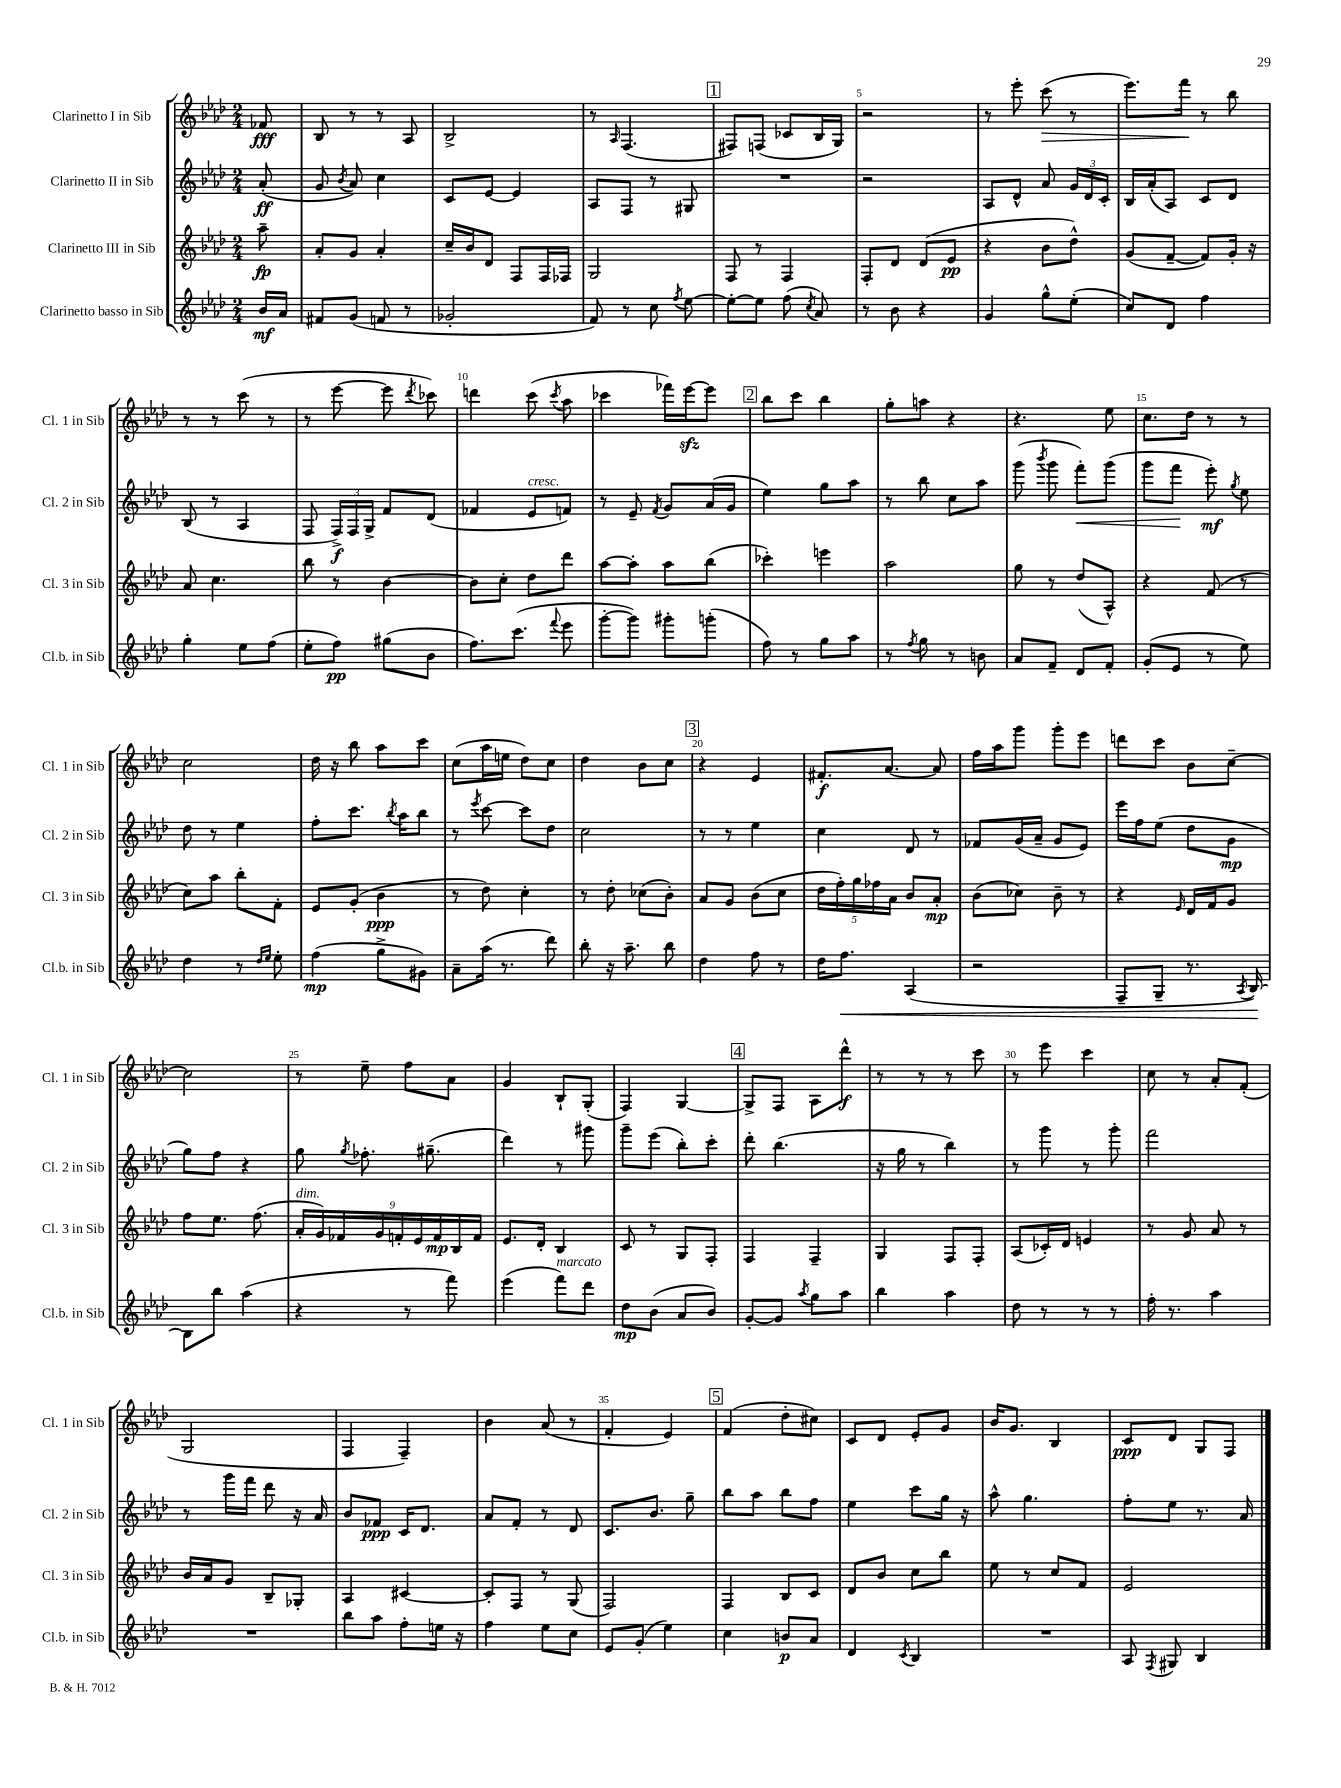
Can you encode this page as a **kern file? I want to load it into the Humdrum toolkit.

**kern	**kern	**kern	**kern
*staff4	*staff3	*staff2	*staff1
*clefG2	*clefG2	*clefG2	*clefG2
*k[b-e-a-d-]	*k[b-e-a-d-]	*k[b-e-a-d-]	*k[b-e-a-d-]
*M2/4	*M2/4	*M2/4	*M2/4
16b-	8aa-~	(8a-'	8f-
16a-	.	.	.
=	=	=	=
8f#	8a-'	8g	8B-
.	.	8qb-	.
(8g	8g	8a-)	8r
8f	4a-'	4cc	8r
8r	.	.	8A-
=	=	=	=
2g-'	16cc~	8c	2B-^
.	16b-	.	.
.	8d-	[8e-	.
.	8F	4e-]	.
.	16F	.	.
.	16F-	.	.
=	=	=	=
8f)	2G	8A-	8r
.	.	.	16qqA-
8r	.	8F	(4.F
8cc	.	8r	.
8qff	.	.	.
[8ee-	.	8G#	.
=	=	=	=
8ee-'_	8F	2r	8F#)
8ee-]	8r	.	(8F
(8ff	4F	.	8c-
8qcc	.	.	.
8a-)	.	.	16B-
.	.	.	16G)
=	=	=	=
8r	8F'	2r	2r
8b-	8d-	.	.
4r	(8d-	.	.
.	8e-	.	.
=	=	=	=
4g	4r	8A-	8r
.	.	8d-^^	8eee-'
8gg^^	8b-	8a-	(8ccc
(8ee-'	8dd-^^)	24g	8r
.	.	24d-	.
.	.	24c'	.
=	=	=	=
8cc)	(8g	16B-	8.eee-)
.	.	(16a-'	.
8d-	[8f~	8A-)	.
.	.	.	16fff
4ff	8f])	8c	8r
.	16g'	8d-	8bb-
.	16r	.	.
=	=	=	=
4gg'	8a-	(8B-	8r
.	4.cc	8r	8r
8ee-	.	4A-	(8ccc
(8ff	.	.	8r
=	=	=	=
8ee-'	8bb-	8F	8r
8ff)	8r	24F^)	[8eee-
.	.	24F	.
.	.	24G^	.
(8gg#	[4b-	8f	8eee-]
.	.	.	8qddd-
8b-	.	(8d-	8ccc-)
=	=	=	=
8.ff)	8b-]	4f-	4ddd
.	8cc'	.	.
(8.ccc	.	.	.
.	8dd-	8e-	(8ccc
8qqfff	.	.	8qccc
8eee-	8ddd-	8f)	8aa-
=	=	=	=
[8ggg'	[8aa-	8r	4ccc-
8ggg])	8aa-']	8e-~	.
.	.	8qf	.
8ggg#'	8aa-	8g	16fff-)
.	.	.	[16eee-
(8ggg'	(8bb-	(16a-	8eee-]
.	.	16g	.
=	=	=	=
8ff)	4ccc-')	4ee-)	8bb-
8r	.	.	8ccc
8gg	4eee	8gg	4bb-
8aa-	.	8aa-	.
=	=	=	=
8r	2aa-	8r	8gg'
8qff	.	.	.
8gg	.	8bb-	8aa
8r	.	8cc	4r
8b	.	8aa-	.
=	=	=	=
8a-	8gg	(8ggg	4.r
.	.	8qbbb-	.
8f~	8r	8ggg	.
8d-	(8dd-	8fff')	.
8f'	8A-^^)	(8ggg	8ee-
=	=	=	=
(8g'	4r	8ggg	8.cc
8e-	.	8fff	.
.	.	.	16dd-
8r	(8f	8eee-')	8r
.	.	8qgg	.
8ee-)	8r	8ee-	8r
=	=	=	=
4dd-	8cc)	8dd-	2cc
.	8aa-	8r	.
8r	8bb-'	4ee-	.
16qqdd-	.	.	.
16qqee-	.	.	.
8ee-'	8f'	.	.
=	=	=	=
(4ff	8e-	8ff'	16dd-
.	.	.	16r
.	(8g'	8.ccc	8bb-
8gg^	4b-	.	8aa-
.	.	8qbb-	.
.	.	16aa-	.
8g#)	.	8bb-	8ccc
=	=	=	=
8a-~	8r	8r	(8cc
.	.	8qeee-	.
(16aa-	8dd-)	[8ccc	16aa-
8.r	.	.	16ee
.	4cc'	8ccc]	8dd-)
8ddd-)	.	8dd-	8cc
=	=	=	=
8bb-'	8r	2cc	4dd-
16r	8dd-'	.	.
8.aa-~	.	.	.
.	(8cc-	.	8b-
8bb-	8b-')	.	8cc
=	=	=	=
4dd-	8a-	8r	4r
.	8g	8r	.
8ff	(8b-	4ee-	4e-
8r	8cc	.	.
=	=	=	=
16dd-	20dd-	4cc	8.f#'
.	20ff')	.	.
8.ff	.	.	.
.	20gg	.	.
.	20ff-	.	.
.	.	.	[8.a-
.	20a-	.	.
(4A-	8b-	8d-	.
.	8a-'	8r	8a-]
=	=	=	=
2r	(8b-	8f-	16ff
.	.	.	16aa-
.	8cc-)	(16g	8ggg
.	.	16a-~	.
.	8b-~	8g	8ggg'
.	8r	8e-)	8eee-
=	=	=	=
8F~	4r	16eee-	8ddd
.	.	16ff	.
8G~	.	(8ee-	8ccc
.	16qqe-	.	.
8.r	16d-	8dd-	8b-
.	16f	.	.
.	8g	8g	[8cc~
8qA-	.	.	.
[16B-)	.	.	.
=	=	=	=
8B-]	8ff	8gg)	2cc]
8bb-	8.ee-	8ff	.
(4aa-	.	4r	.
.	(8.ff	.	.
=	=	=	=
4r	18a-'	8gg	8r
.	18g)	.	.
.	18f-	.	.
.	.	8qgg	.
.	.	8.ff-'	8ee-~
.	18g	.	.
.	18f'	.	.
8r	.	.	8ff
.	18e-	.	.
.	.	(8.gg#~	.
.	18f	.	.
8fff)	.	.	8a-
.	18B-	.	.
.	18f	.	.
=	=	=	=
(4eee-	8.e-	4ddd-)	4g
.	16d-'	.	.
8fff)	4B-	8r	8B-`
8ddd-	.	8ggg#	(8G'
=	=	=	=
8dd-	8c	8ggg~	4F)
(8b-	8r	(8eee-	.
8a-	8G	8bb-')	[4G
8b-)	8F'	8ccc'	.
=	=	=	=
[8g'	4F	8ddd-'	8G^]
8g]	.	(4.bb-	8F
8qaa-	.	.	.
8gg	4F~	.	8A-
8aa-	.	.	8ddd-^^
=	=	=	=
4bb-	4G	16r	8r
.	.	16gg	.
.	.	8r	8r
4aa-	8F	4bb-)	8r
.	8F'	.	8ccc
=	=	=	=
8dd-	(8A-	8r	8r
8r	16c-')	8ggg	8eee-
.	16d-	.	.
8r	4e	8r	4ccc
8r	.	8ggg'	.
=	=	=	=
16ff'	8r	2fff	8cc
8.r	.	.	.
.	8g	.	8r
4aa-	8a-	.	8a-'
.	8r	.	(8f'
=	=	=	=
2r	16b-	8r	2G
.	16a-	.	.
.	8g	16ggg	.
.	.	16fff	.
.	8B-~	8ddd-	.
.	8G-'	16r	.
.	.	16a-	.
=	=	=	=
8bb-	4A-	8b-	4F
8aa-	.	8f-	.
8ff'	[4c#	16c	4F~)
.	.	8.d-	.
16ee	.	.	.
16r	.	.	.
=	=	=	=
4ff	8c#']	8a-	4b-
.	8F	8f'	.
8ee-	8r	8r	(8a-
8cc	(8G	8d-	8r
=	=	=	=
8e-	2F)	8.c	4f'
(8g'	.	.	.
.	.	8.b-	.
4ee-)	.	.	4e-)
.	.	8gg~	.
=	=	=	=
4cc	4F	8bb-	(4f
.	.	8aa-	.
8b	8B-	8bb-	8dd-'
8a-	8c	8ff	8cc#)
=	=	=	=
4d-	8d-	4ee-	8c
.	8b-	.	8d-
8qc	.	.	.
4B-	8cc	8ccc	8e-'
.	8bb-	16gg	8g
.	.	16r	.
=	=	=	=
2r	8ee-	8aa-^^	16b-
.	.	.	8.g
.	8r	4.gg	.
.	8cc	.	4B-
.	8f	.	.
=	=	=	=
8A-	2e-	8ff'	8c
8qF	.	.	.
8G#	.	8ee-	8d-
4B-	.	8.r	8G
.	.	.	8F
.	.	16a-	.
==	==	==	==
*-	*-	*-	*-
